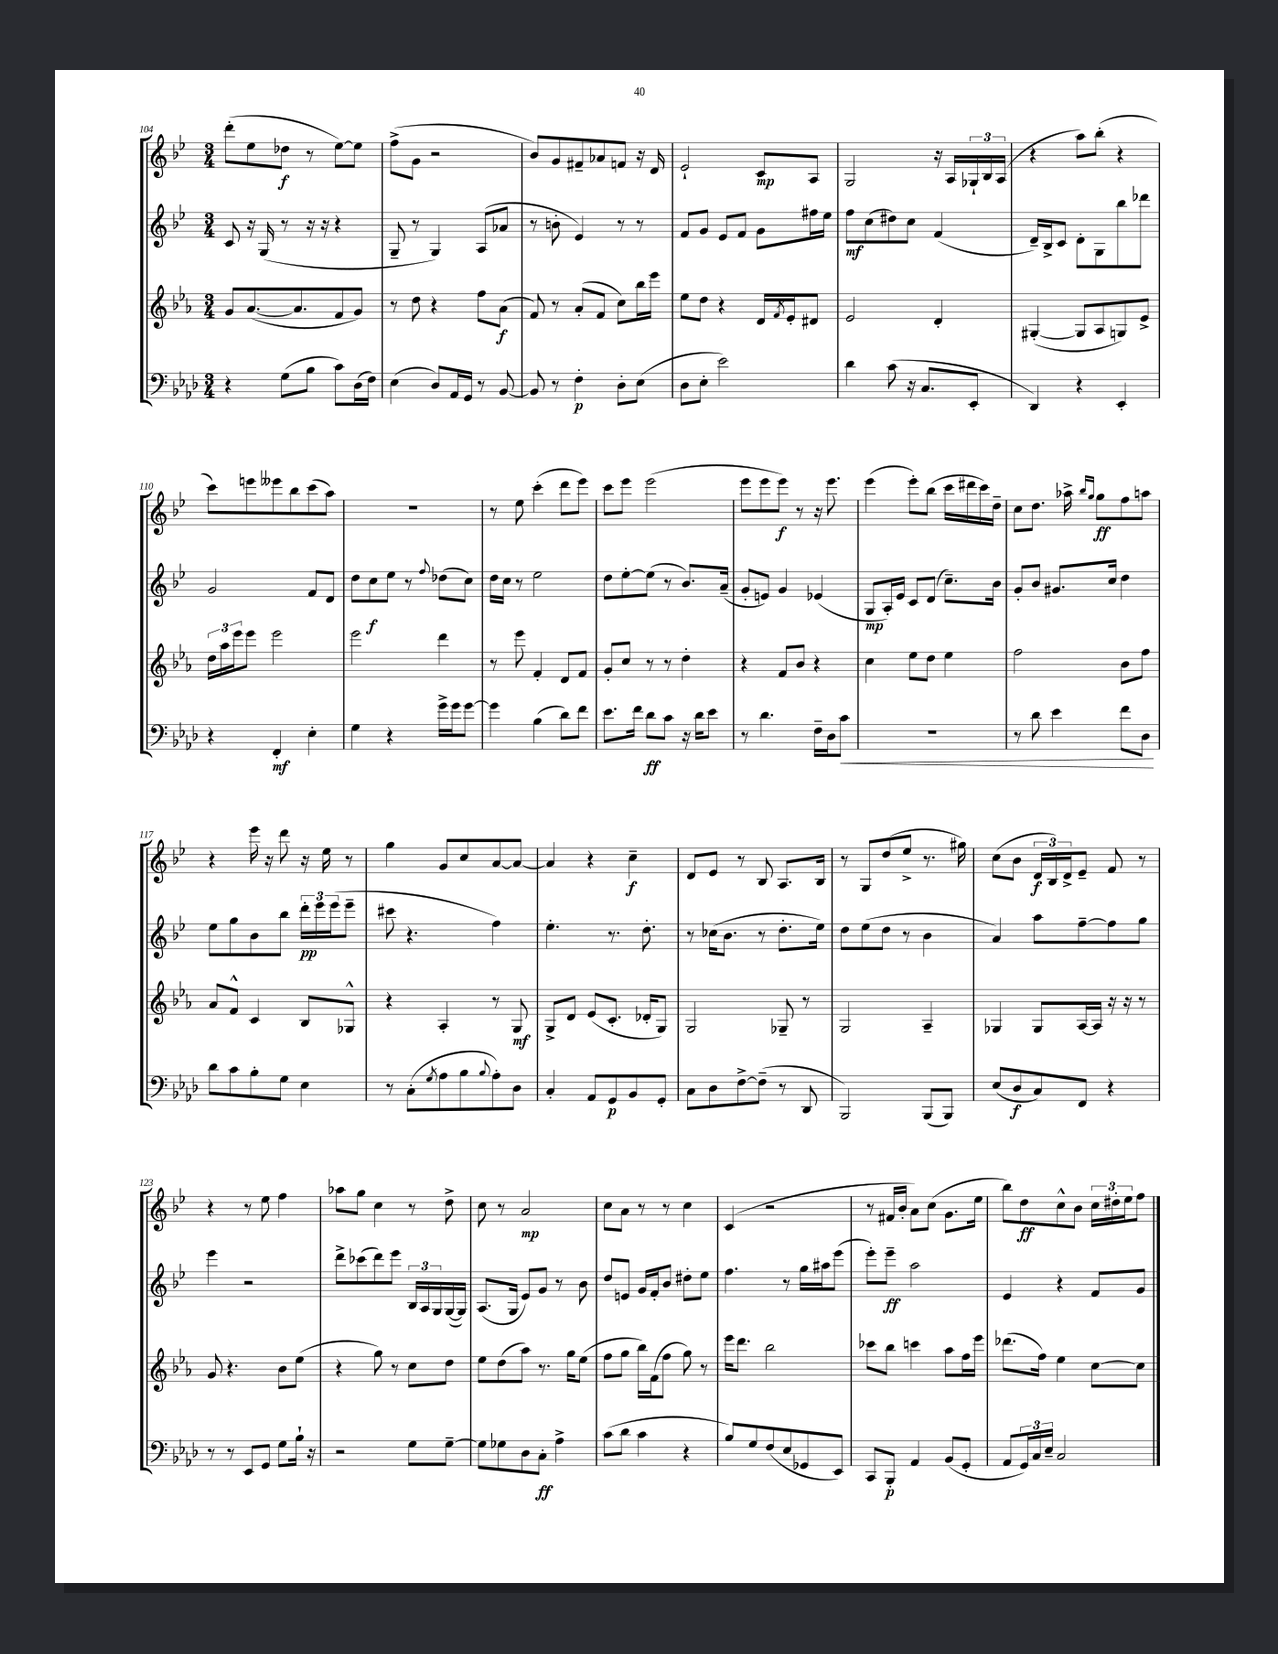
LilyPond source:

<<
\new StaffGroup <<
\new Staff = "s0" {
    \clef treble \key bes \major \numericTimeSignature \time 3/4
    d'''8-.( ees''8 des''8\f r8 ees''8~) ees''8 |
    f''8->( g'8 r2 |
    bes'8) g'8 fis'8-- aes'8 f'8 r16 d'16 |
    ees'2-! c'8\mp a8 |
    g2 r16 a16 \tuplet 3/2 { ges16-! bes16 a16( } |
    r4 a''8) bes''8-.( r4 |
    c'''8) e'''8 eeses'''8 bes''8 c'''8( a''8) |
    R2. |
    r8 ees''8 c'''4-.( d'''8 ees'''8) |
    c'''8 ees'''8 ees'''2( |
    ees'''8 ees'''8 ees'''8\f) r8 r16 ees'''8. |
    ees'''4( ees'''8-.) bes''8( c'''16 dis'''16 c'''16) d''16-- |
    c''8 d''8. aes''16-> \grace { bes''16 g''16 } g''8\ff f''8 a''8 |
    r4 ees'''16 r16 d'''8 r16 ees''16 r8 |
    g''4 g'8 c''8 a'8~ a'8~ |
    a'4 r4 c''4--\f |
    d'8 ees'8 r8 bes8 a8. bes16 |
    r8 g8 d''8( ees''8-> r8. gis''16) |
    c''8( bes'8 \tuplet 3/2 { d'16\f bes16) d'16-> } ees'8-- f'8 r8 |
    r4 r8 ees''8 f''4 |
    aes''8 g''8 c''4 r8 d''8-> |
    c''8 r8 a'2\mp |
    c''8 a'8 r8 r8 c''4 |
    c'4( r2 |
    r8 fis'16 bes'16-. a'8) c''8( g'8. ees''16 |
    bes''8) d''8\ff c''8-^ bes'8 \tuplet 3/2 { c''16 dis''16-. ees''16 } f''8 \bar "|." |
}
\new Staff = "s1" {
    \clef treble \key bes \major \numericTimeSignature \time 3/4
    c'8 r16 g16( r8 r16 r16 r4 |
    g8-- r8 g4) a8( aes'8 |
    r8 b'8-. ees'4) r8 r8 |
    f'8 g'8 ees'8 f'8 g'8 fis''16 ees''16 |
    f''8\mf c''8( dis''8) c''8 f'4( |
    d'16--) bes16-> c'8 d'8-. g8 bes''8 des'''8 |
    g'2 f'8 d'8 |
    d''8 c''8\f ees''8 r8 \appoggiatura { f''8 } des''8( c''8) |
    d''16 c''16 r8 ees''2 |
    d''8 ees''8~-. ees''8( r8 bes'8.) a'16--( |
    g'8-. e'8) g'4 ees'4( |
    g8\mp a16-.) ees'16 c'8 d'8( c''8.--) bes'16 |
    g'8-. bes'8 gis'8. c''16 d''4 |
    ees''8 g''8 bes'8 bes''8 \tuplet 3/2 { d'''16-.\pp ees'''16 ees'''16( } ees'''8-- |
    cis'''8 r4. f''4) |
    ees''4.-. r8. d''8.-. |
    r8 ces''16( bes'8. r8 d''8.-. ees''16) |
    d''8 ees''8( d''8 r8 bes'4 |
    a'4) a''8 f''8~-- f''8 g''8 |
    ees'''4 r2 |
    d'''8-> ces'''8( d'''8) ees'''8 \tuplet 3/2 { bes16 a16 g16 } g16~( g16) |
    a8.( g16 ees'8) g'8 r8 bes'8 |
    d''8 e'8 g'16 f'16-. bes'8 dis''8-. ees''8 |
    f''4. r8 g''16 ais''16 ees'''8( |
    ees'''8-.) ees'''8--\ff a''2 |
    ees'4 r4 f'8 g'8 \bar "|." |
}
\new Staff = "s2" {
    \clef treble \key ees \major \numericTimeSignature \time 3/4
    g'8 aes'8.~( aes'8. f'8 g'8) |
    r8 d''8 r4 f''8 aes'8\f( |
    f'8) r8 aes'8-.( f'8 c''8) bes''16 ees'''16 |
    ees''8 d''8 r4 d'16 \acciaccatura { f'8 } ees'16-. dis'8 |
    ees'2 d'4-. |
    gis4~-.( gis8 aes8 g8) ees'8-> |
    \tuplet 3/2 { d''16 aes''16 ees'''16 } ees'''8 ees'''2 |
    ees'''2 d'''4 |
    r8 ees'''8 f'4-. d'8 f'8 |
    g'8-. c''8 r8 r8 d''4-. |
    r4 f'8 bes'8 r4 |
    c''4 ees''8 d''8 ees''4 |
    f''2 bes'8 f''8 |
    aes'8 f'8-^ c'4 bes8 ges8-^ |
    r4 aes4-. r8 g8\mf |
    g8-> d'8 ees'8( c'8.-. des'16-. g8) |
    g2 ges8-- r8 |
    g2 aes4-- |
    ges4 ges8 aes16~ aes16 r16 r16 r8 |
    g'8 r4. bes'8 ees''8( |
    r4 g''8) r8 c''8 d''8 |
    ees''8 d''8( aes''8) r8. g''16 ees''8( |
    f''8 g''8 bes''16) f'16( f''8 g''8) r8 |
    ees'''16 d'''8. bes''2 |
    ces'''8 bes''8 c'''4 aes''8 f''16 ees'''16 |
    des'''8.( f''16) ees''4 c''8~ c''8 \bar "|." |
}
\new Staff = "s3" {
    \clef bass \key aes \major \numericTimeSignature \time 3/4
    r4 g8( bes8 c'8) des16( f16) |
    ees4( des8) aes,16 g,16 r8 bes,8~ |
    bes,8 r8 f4-.\p des8-. ees8( |
    des8 ees8-. ees'2) |
    des'4 c'8( r16 c8. ees,8-. |
    des,4) r4 ees,4-. |
    r4 f,4-.\mf ees4-. |
    g4 r4 g'16-> g'16 g'8~ |
    g'4 bes4( des'8) f'8 |
    ees'8. f'16 des'8\ff c'8 r16 des'16 ees'8 |
    r8 des'4. f16-- des16 c'8\< |
    R2. |
    r8 des'8 ees'4 f'8 des8\! |
    des'8 c'8 bes8-. g8 ees4 |
    r8 c8-.( \acciaccatura { g8 } aes8 bes8 \appoggiatura { bes8 } aes8-.) des8 |
    c4-. aes,8 g,8\p bes,8 g,8-. |
    c8 des8 f8~-> f8--( r8 des,8 |
    bes,,2) bes,,8( bes,,8) |
    ees8( des8\f c8) f,8 r4 |
    r8 r8 ees,8 g,8 g8 bes16-! r16 |
    r2 g8 g8~-- |
    g8 ges8 des8 c8-.\ff aes4-> |
    c'8( des'8 c'4 r4 |
    bes8) g8 f8( ees8 ges,8 ees,8) |
    c,8 bes,,8-.\p aes,4 bes,8( g,8-. |
    aes,8 \tuplet 3/2 { g,16) c16 ees16-- } c2 \bar "|." |
}
>>
>>
\layout { \context { \Score currentBarNumber = #104 } }
